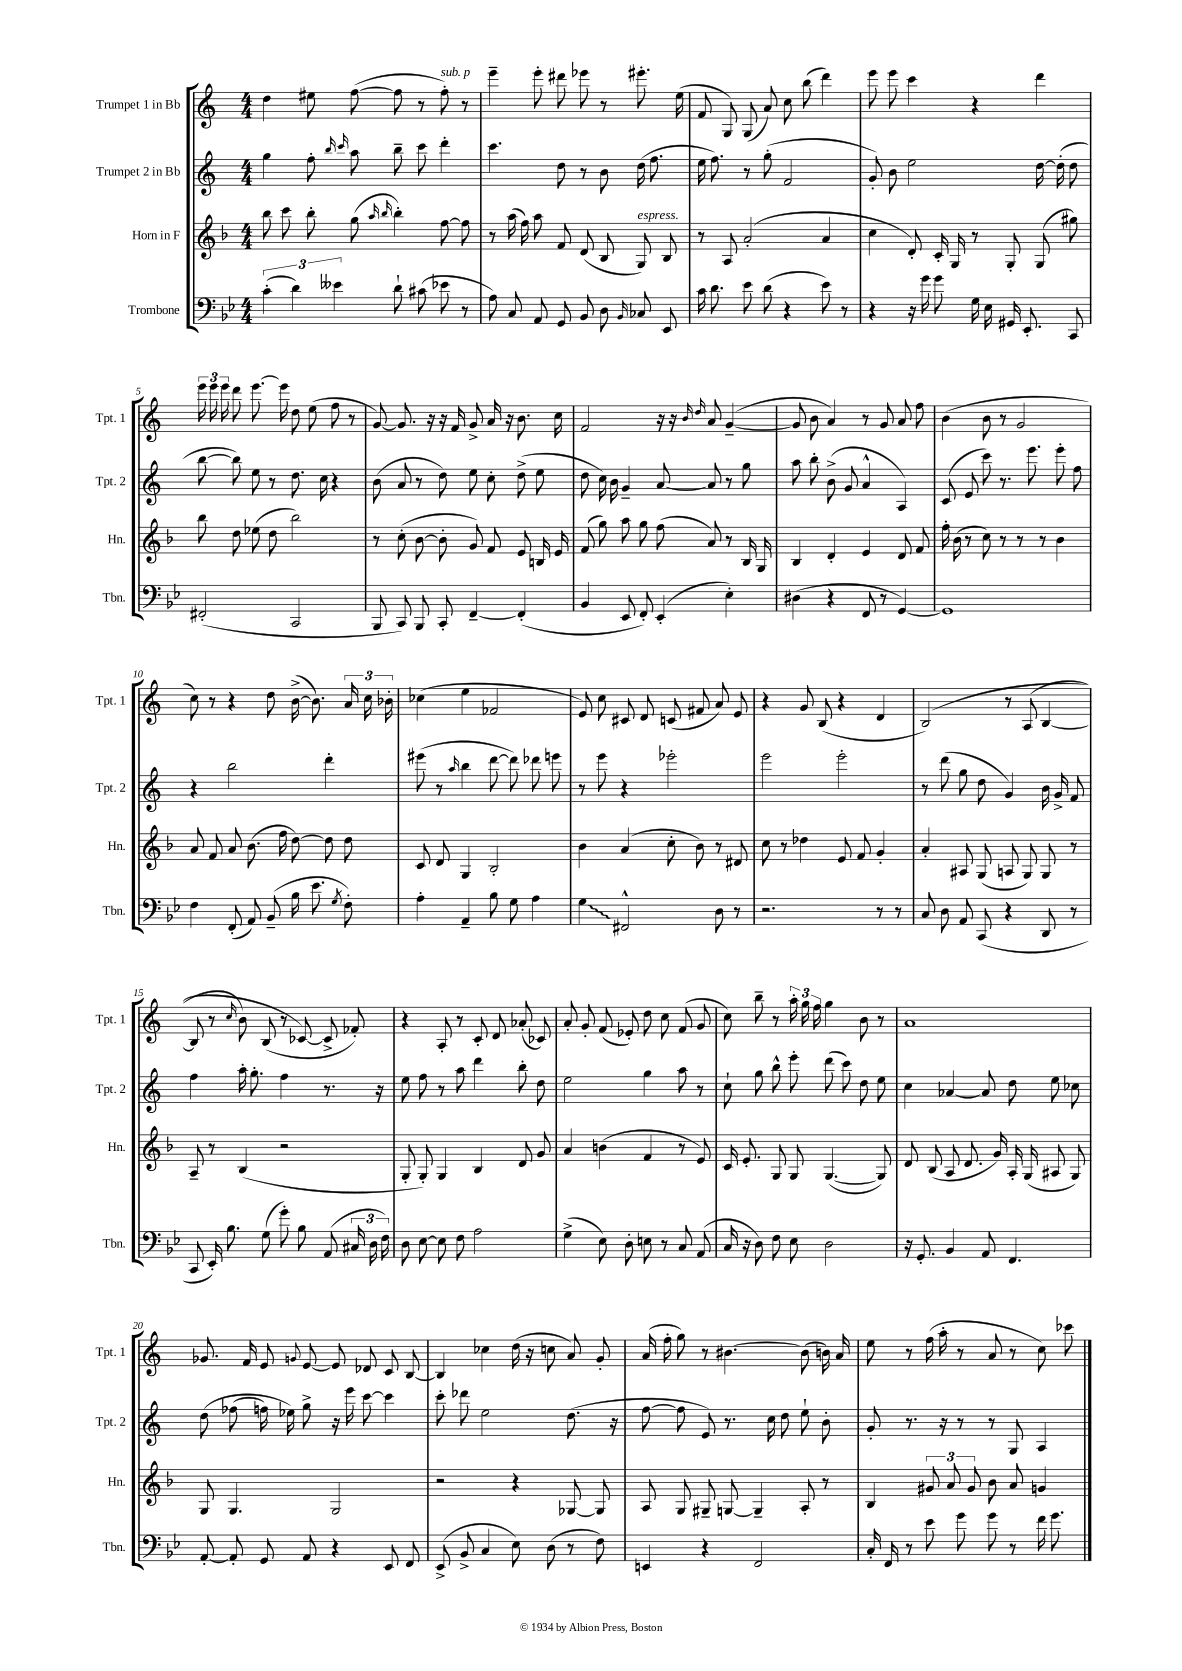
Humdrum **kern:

**kern	**kern	**kern	**kern
*staff4	*staff3	*staff2	*staff1
*clefF4	*clefG2	*clefG2	*clefG2
*k[b-e-]	*k[b-]	*k[]	*k[]
*M4/4	*M4/4	*M4/4	*M4/4
(6c'\	8bb-\	4gg\	4dd\
.	8ccc\	.	.
6d\)	.	.	.
.	8bb-'\	8ff'\	8ee#\
6e--\	.	.	.
.	.	16qqbb/	.
.	.	16qqccc/	.
.	(8gg\	8aa\	([8ff\
.	16qqaa/	.	.
.	16qqbb-/	.	.
8d`\	4bb-'\)	8bb~\	8ff\]
(8c#\	.	8ccc\	8r
8e-\	[8ff\	4ddd'\	8ff'\)
8r	8ff\]	.	8r
=	=	=	=
8A\)	8r	4.ccc\	4eee~\
8C/	(16aa\	.	.
.	16ff\)	.	.
8AA/	8aa\	.	8eee'\
8GG/	8f/	8dd\	8ddd#\
8BB-/	(8d/	8r	8eee-\
8D\	8B-/	8b\	8r
16qqBB-/	.	.	.
8C-/	8G/)	(16dd\	8.eee#'\
.	.	8.ff\	.
8EE-/	8B-/	.	.
.	.	.	(16ee\
=	=	=	=
16c\	8r	16ee\	8f/
8.d\	.	8.ff\)	.
.	8A/	.	8G/)
8e-\	(2a'/	8r	(8G/
(8d\	.	(8gg'\	8a/)
4r	.	2f/	8cc\
.	.	.	(8bb\
8e-\)	4a/	.	4ddd\)
8r	.	.	.
=	=	=	=
4r	4cc\	8g'/)	8eee\
.	.	8b\	8eee\
16r	8d'/)	2ee\	4ccc\
16g\	.	.	.
8g\	16c'/	.	.
.	16G/	.	.
16G\	8r	.	4r
16E-\	.	.	.
16GG#/	8G'/	.	.
8.EE-'/	.	.	.
.	(8G/	[16dd\	4ddd\
.	.	(16dd'\]	.
8CC/	8gg#\)	8dd\	.
=	=	=	=
(2FF#'/	8bb-\	[8bb\	24eee\
.	.	.	24eee\
.	.	.	24eee\
.	8dd\	8bb\])	8ddd\
.	(8ee-\	8ee\	[8.eee\
.	8dd\	8r	.
.	.	.	16eee\]
2CC/	2bb-\)	8.dd\	8dd\
.	.	.	(8ee\
.	.	16cc\	.
.	.	4r	8ff\
.	.	.	8r
=	=	=	=
8BBB-/	8r	(8b\	[8g/)
8CC/)	(8cc'\	8a/	8.g/]
8BBB-/	[8b-\	8r	.
.	.	.	16r
8CC'/	8b-'\]	8dd\)	16r
.	.	.	16f/
[4FF~/	8g/)	8ee\	8g^/
.	8f/	8cc'\	16a/
.	.	.	16r
(4FF'/]	8e/	(8dd^\	8.b\
.	16B/	8ee\	.
.	16e/	.	16cc\
=	=	=	=
4BB-/	(8f/	8dd\	2f/
.	8gg\)	16cc\)	.
.	.	16b\	.
8EE-/	8aa\	4g~/	.
8FF'/)	8gg\	.	.
(4EE-'/	(8ff\	[8a/	16r
.	.	.	16r
.	.	.	16qqb/
.	.	.	16qqdd/
.	8a/)	8a/]	8a/
4E-'\)	8r	8r	([4g~/
.	16B-/	8gg\	.
.	16G/	.	.
=	=	=	=
(4D#\	4B-/	8aa\	8g/]
.	.	8bb'\	8b\
4r	4d'/	(8b^\	4a/)
.	.	8g/	.
8FF/	4e/	4a^^/	8r
8r	.	.	8g/
[4GG/)	8d/	4A/)	8a/
.	8f/	.	8ff\
=	=	=	=
1GG]	16ff'\	(8c/	(4b\
.	(16b-\	.	.
.	8r	8e/	.
.	8cc\)	8ccc\)	8b\
.	8r	8.r	8r
.	8r	.	2g/
.	.	8.eee\	.
.	8r	.	.
.	4b-\	8eee'\	.
.	.	8ff\	.
=	=	=	=
4F\	8a/	4r	8cc\)
.	8f/	.	8r
(8FF'/	8a/	2bb\	4r
8AA/)	(8.b-\	.	.
(8BB-~/	.	.	8dd\
.	16ff\	.	.
16B-\	[8dd\)	.	([16b^\
8.e-\	.	.	8.b\])
.	8dd\]	4ddd'\	.
8qG/	.	.	.
8F'\)	8dd\	.	24a/
.	.	.	24cc\
.	.	.	24b-'\
=	=	=	=
4A'\	8c/	(8eee#\	(4cc-\
.	8d/	8r	.
.	.	16qqaa/	.
4AA~/	4G/	4bb\	4ee\
8B-\	2B-'/	[8ddd\	2f-/
8G\	.	8ddd\])	.
4A\	.	8ddd-\	.
.	.	8eee\	.
=	=	=	=
4G\	4b-\	8r	8e/)
.	.	8eee\	8cc\
2FF#^^/	(4a/	4r	8c#/
.	.	.	8d/
.	8cc'\	2eee-'\	(8c/
.	8b-\)	.	8f#/
8D\	8r	.	8a/)
8r	8d#/	.	8e/
=	=	=	=
2.r	8cc\	2eee\	4r
.	8r	.	.
.	4dd-\	.	8g/
.	.	.	(8B/
.	8e/	2eee'\	4r
.	8f/	.	.
8r	4g'/	.	4d/
8r	.	.	.
=	=	=	=
8C/	4a'/	8r	&(2B/)
8D\	.	(8ddd\	.
8AA/	8A#/	8gg\	.
(8CC/	(8G/	8dd\	.
4r	8A/	4g/)	8r
.	8G/)	.	(8A/
8DD/	8G/	16b\	[4B/
.	.	16g^/	.
8r	8r	8f/	.
=	=	=	=
8CC/	8A~/	4ff\	8B/]
16EE-'/)	8r	.	8r
8.B-\	.	.	.
.	.	.	16qqcc/
.	(4B-/	16aa'\	8b\)
.	.	8.gg'\	.
(8G\	.	.	(8B/
8g'\)	2r	4ff\	8r
8B-\	.	.	[8c-/&)
(8AA/	.	8.r	8c-^/]
24C#/	.	.	8f-'/)
24D\	.	.	.
.	.	16r	.
24F\)	.	.	.
=	=	=	=
8D\	8G'/	8ee\	4r
[8E-\	8G'/)	8ff\	.
8E-\]	4G/	8r	8A'/
8F\	.	8aa\	8r
2A\	4B-/	4ddd\	8c'/
.	.	.	8d/
.	8d/	8bb'\	(8a-'/
.	8g/	8dd\	8c-/)
=	=	=	=
(4G^\	4a/	2ee\	8a'/
.	.	.	8g'/
8E-\)	(4b\	.	(8f/
8D'\	.	.	8e-'/)
8E\	4f/	4gg\	8dd\
8r	.	.	8cc\
8C/	8r	8aa\	(8f/
(8AA/	8e/)	8r	8g/
=	=	=	=
16C/	16c/	8cc`\	8cc\)
16r	8.e'/	.	.
8D\)	.	8gg\	8bb~\
8F\	8G/	8bb^^\	8r
8E-\	8G/	8eee'\	24aa'\
.	.	.	24gg\
.	.	.	24ff\
2D\	([4.G/	(8ddd\	4gg\
.	.	8ccc\)	.
.	.	8dd\	8b\
.	8G/])	8ee\	8r
=	=	=	=
16r	8d/	4cc\	1a
8.GG'/	.	.	.
.	(8B-/	.	.
4BB-/	8A/	[4a-/	.
.	8.d/	.	.
8AA/	.	8a-/]	.
.	16g/)	.	.
4.FF/	16A'/	8dd\	.
.	(16G/	.	.
.	8A#/	8ee\	.
.	8G/)	8cc-\	.
=	=	=	=
[8AA'/	8G/	&(8dd\	8.g-/
8AA'/]	4.G/	(8ff-\	.
.	.	.	16f/
8GG/	.	16ff\)	8e/
.	.	16ee-\&)	.
.	.	.	8qqg/
8AA/	.	8gg^\	[8e/
4r	2G/	16r	8e/]
.	.	16eee\	.
.	.	[8ccc\	8d-/
8EE-/	.	4ccc\]	8c/
8FF/	.	.	[8B/
=	=	=	=
(8EE-^/	2r	8ccc'\	4B/]
8BB-^/	.	8ddd-\	.
4C/	.	2ee\	4cc-\
8E-\)	4r	.	(16dd\
.	.	.	16r
(8D\	.	.	8cc\
8r	[8G-/	(8.dd\	8a/)
8F\)	8G-/]	.	8g'/
.	.	16r	.
=	=	=	=
4EE/	8A/	[8ff\	(16a/
.	.	.	16ff'\
.	8G/	8ff\]	8gg\)
4r	8G#~/	8e/)	8r
.	[8G/	8.r	[4.b#\
2FF/	4G~/]	.	.
.	.	16cc\	.
.	.	8dd\	.
.	8A'/	8ee`\	(8b#\]
.	8r	8b'\	16b\)
.	.	.	16a/
=	=	=	=
16C'/	4B-/	8g'/	8ee\
16FF/	.	.	.
8r	.	8.r	8r
8e-\	12g#/	.	(16ff\
.	.	16r	16aa'\
.	12a/	.	.
8g\	.	8r	8r
.	12g#/	.	.
8g\	8b-\	8r	8a/
8r	8a/	8G/	8r
16f\	4g/	4A/	8cc\)
8.g\	.	.	.
.	.	.	8ccc-\
==	==	==	==
*-	*-	*-	*-
